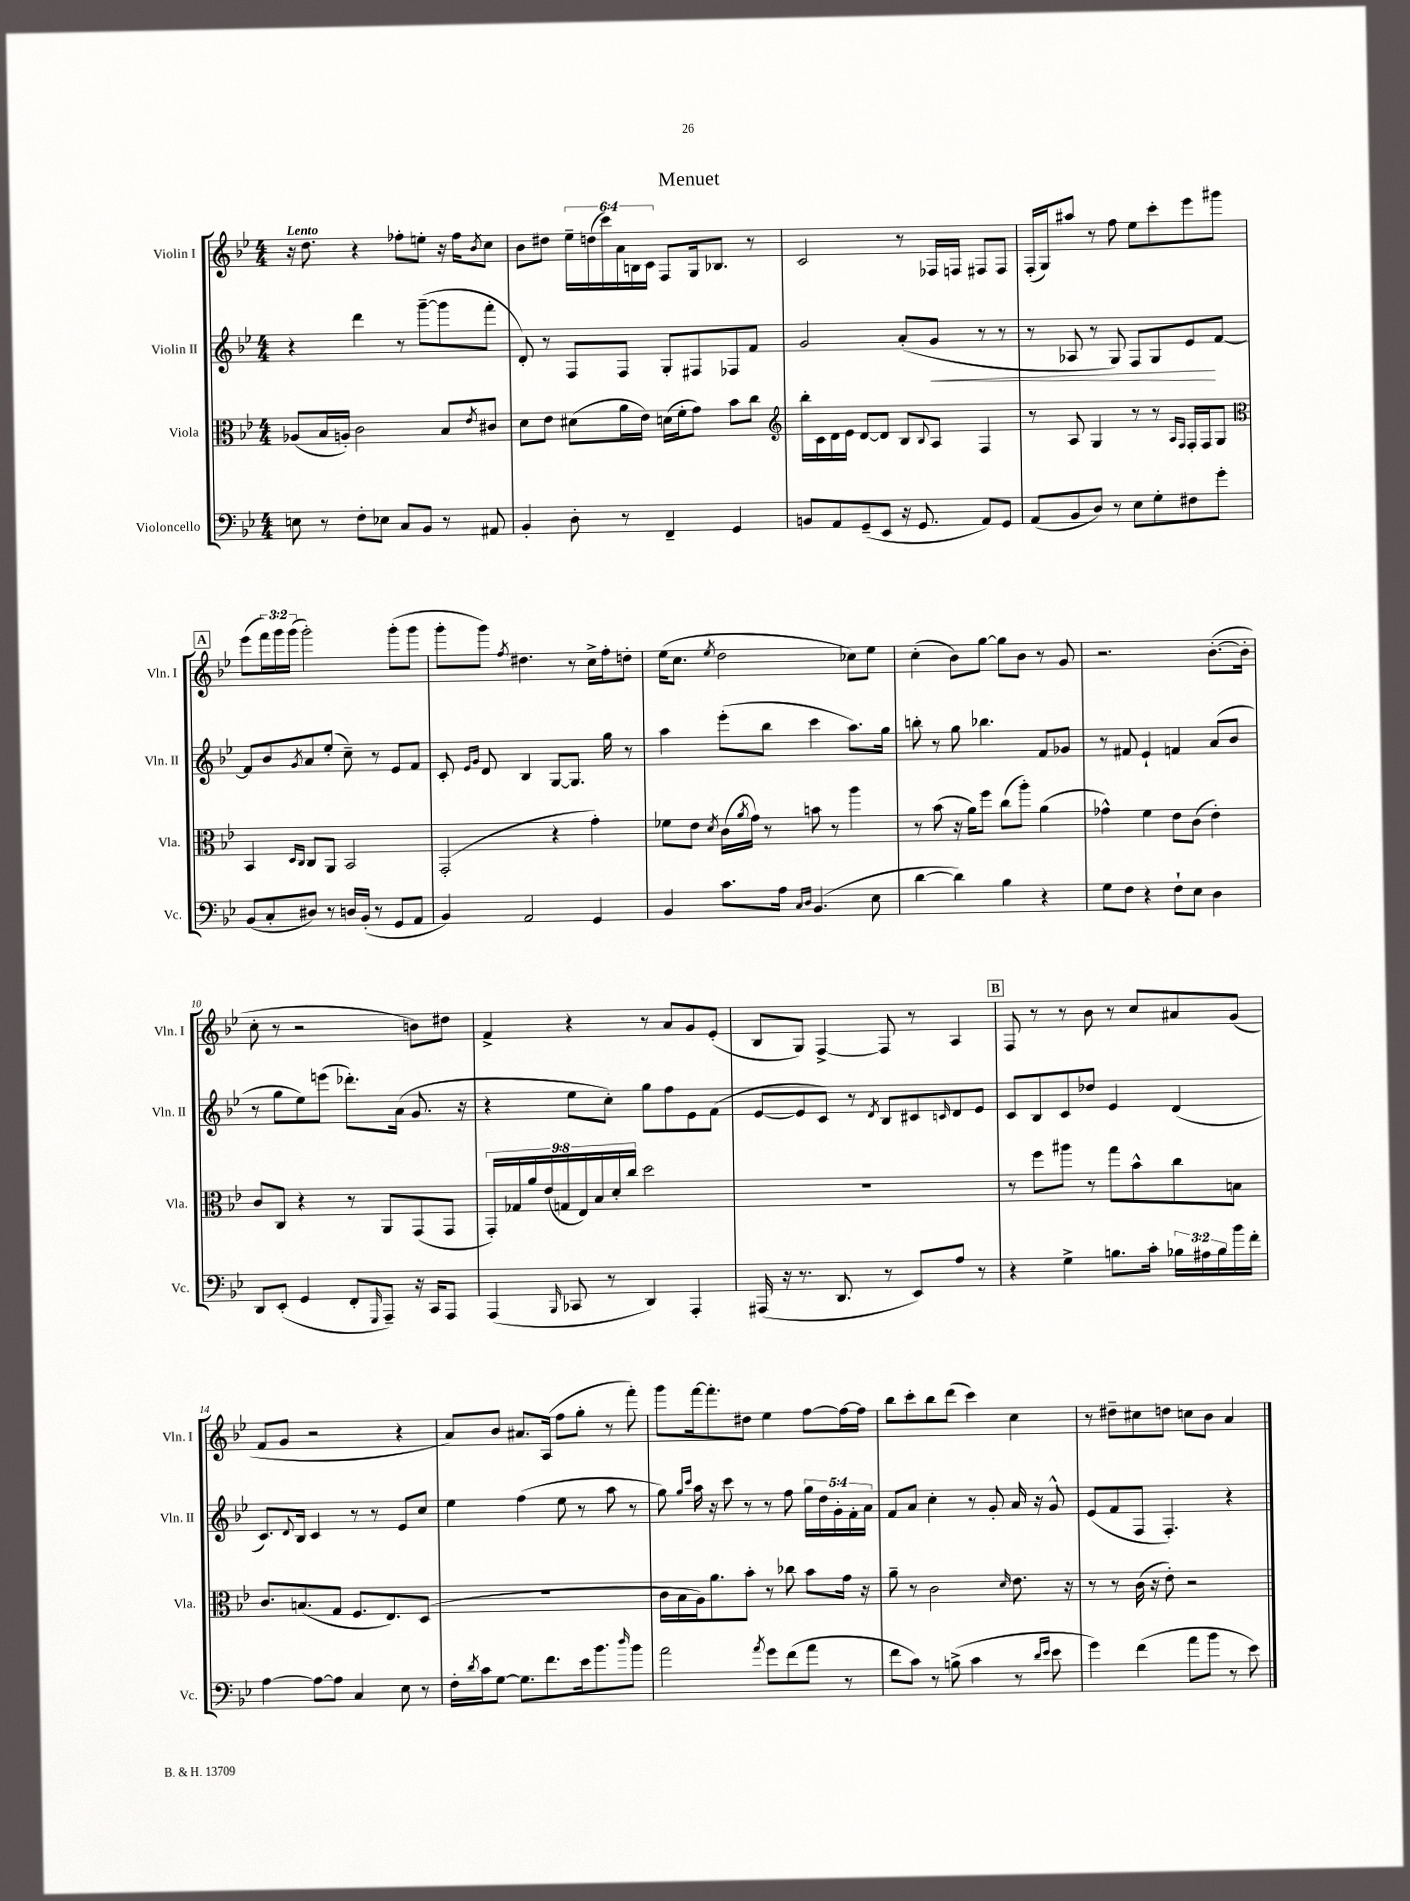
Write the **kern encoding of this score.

**kern	**kern	**kern	**kern
*staff4	*staff3	*staff2	*staff1
*clefF4	*clefC3	*clefG2	*clefG2
*k[b-e-]	*k[b-e-]	*k[b-e-]	*k[b-e-]
*M4/4	*M4/4	*M4/4	*M4/4
8E	(8A-	4r	16r
.	.	.	8.dd
8r	16B-	.	.
.	16A')	.	.
8F'	2c	4ddd	4r
8E-	.	.	.
8C	.	8r	8ff-'
8BB-	.	([8ggg~	8ee'
8r	8B-	8ggg]	16r
.	.	.	16ff-
.	8qe-	.	8qb-
8AA#	8c#	8fff'	8cc
=	=	=	=
4BB-'	8d	8d')	8b-
.	8e-	8r	8dd#
8D'	(8d#	8F	24ee-~
.	.	.	(24dd
.	.	.	24ccc)
8r	16a	8F	24a
.	.	.	24B
.	16e-)	.	.
.	.	.	24c
4FF~	(16d	8G'	8F
.	16f'	.	.
.	8g)	8F#	16G
.	.	.	8.B-
4GG	8b-	8F-	.
.	8cc	8f	8r
=	=	=	=
*	*clefG2	*	*
8BB	16bb-'	2g	2c
.	16c	.	.
8AA	16d	.	.
.	16e-	.	.
(8GG~	[8d	.	.
8EE-	8d]	.	.
16r	8B-	(8a'	8r
8.GG	.	.	.
.	8qqB-	.	.
.	8A	8g	16F-
.	.	.	16F
8AA)	4F	8r	8F#
8GG	.	8r	8F#
=	=	=	=
(8AA	8r	8r	(16F'
.	.	.	16G)
8BB-	8A	8A-	8aa#
8D)	4G	8r	8r
8r	.	8G)	8ff
8E-	8r	8F	8ee-
8G'	8r	8G	8ccc'
.	16qqA	.	.
.	16qqF	.	.
8F#	16F'	8e-	8eee-
.	16F	.	.
8g'	8G	[8f	8ggg#
=	=	=	=
*	*clefC3	*	*
(8BB-	4BB-	8f]	(8eee-
8C'	.	8b-	24fff)
.	.	.	24ggg
.	.	.	(24ggg
.	16qqD	.	.
.	16qqC	8qg	.
8D#)	8C	8a	2ggg')
8r	8AA	(8ee-'	.
16D	2BB-	8cc~)	.
(16BB-'	.	.	.
8r	.	8r	.
8GG	.	8e-	(8ggg'
8AA	.	8f	8ggg
=	=	=	=
4BB-)	(2GG'	8c'	8ggg'
.	.	16qqe-	.
.	.	16qqg	.
.	.	8d	8ggg)
.	.	.	8qff
2AA	.	4B-	4.dd#
.	4r	[8G	.
.	.	8.G]	8r
4GG	4g')	.	16cc^
.	.	16gg	16ff'
.	.	8r	8dd'
=	=	=	=
4BB-	8f-	4aa	(16ee-
.	.	.	8.cc
.	8e-	.	.
.	8qd	.	8qee-
8.c	(16c	(8eee-'	2dd
.	8qa	.	.
.	16g)	.	.
.	8r	8bb-	.
16A	.	.	.
16qqC	.	.	.
16qqD	.	.	.
(4.BB-	8b	4ccc	.
.	8r	.	.
.	4aa	8.aa)	8cc-)
8E-	.	.	8ee-
.	.	16gg	.
=	=	=	=
[4d	8r	8bb'	(4cc'
.	(8b-	8r	.
4d])	16r	8gg	8b-)
.	16a)	.	.
.	8ff	4.bb-	[8gg
4B-	(8cc	.	8gg]
.	8aa')	.	8b-
4r	(4a	8f	8r
.	.	8g-	8g
=	=	=	=
8G	4g-^^)	8r	2.r
8F	.	8f#	.
4r	4f	4e-`	.
8F`	8e-	4f	.
8E-	(8c	.	.
4D	4e-')	(8a	([8.b-'
.	.	8b-	.
.	.	.	16b-']
=	=	=	=
8DD	8c	8r	8cc'
(8EE-'	8C	8gg	8r
4GG	4r	8ee-)	2r
.	.	(8eee	.
8FF'	8r	8.ddd-')	.
16qqGGG	.	.	.
8AAA~)	8AA	.	.
.	.	(16a	.
16r	(8GG	8.g	8b)
16CC	.	.	.
8AAA	8GG	.	8dd#
.	.	16r	.
=	=	=	=
(4AAA	18GG')	4r	4f^
.	18G-	.	.
.	18a	.	.
.	(18e-	.	.
.	18G	.	.
16qqBBB-	.	.	.
8CC-	.	8ee-	4r
.	18E-)	.	.
.	18B-	.	.
8r	.	8cc')	.
.	18d'	.	.
.	18cc	.	.
4DD)	2dd	8gg	8r
.	.	8ff	8a
4AAA'	.	8e-	8g
.	.	(8f	(8e-'
=	=	=	=
(16AAA#	1r	[8e-	8B-
16r	.	.	.
8.r	.	8e-]	8G)
.	.	8c)	[4F^
8.DD	.	.	.
.	.	8r	.
.	.	8qd	.
8r	.	8B-	8F]
8EE-)	.	8c#	8r
.	.	16qqc	.
8A	.	8d	4A
8r	.	8e-	.
=	=	=	=
4r	8r	8c	8F
.	8ff	8B-	8r
4G^	8aa#	8c	8r
.	8r	8dd-	8b-
8.B	8gg	4e-	8r
.	8b-^^	.	8cc
16c'	.	.	.
24B-	8cc	(4d	8a#
24A#	.	.	.
24B-	.	.	.
16b-	8B	.	(8g
16f'	.	.	.
=	=	=	=
[4A	8.c	8.c)	8f
.	.	.	8g
.	.	8qqd	.
.	(8.B	16B-	.
8A_	.	4c	2r
8A]	8G	.	.
4C	8.F	8r	.
.	.	8r	.
.	8.E-)	.	.
8E-	.	8e-	4r
8r	(8D	8cc	.
=	=	=	=
16F'	1r	4ee-	8a)
8qd	.	.	.
16c	.	.	.
[8G	.	.	8b-
8.G]	.	(4ff	8.a#
8.f	.	.	(16A
.	.	8ee-	8ff
16e-	.	8r	8gg'
8.b-	.	.	.
.	.	8aa	8r
16qqdd	.	.	.
8b-	.	8r	8fff')
=	=	=	=
2a	16c	8gg)	8ggg
.	16B-	.	.
.	.	16qqgg	.
.	.	16qqccc	.
.	16A)	16aa	[16fff
.	8.a	16r	8.fff']
.	.	8ccc	.
.	8b-'	8r	8dd#
8qa	.	.	.
8g	8r	8r	4ee-
(8f	8cc-	8ff	.
8a	8b-	20gg	[8ff
.	.	20dd	.
.	.	20g'	.
8r	16g	.	16ff_
.	.	20f'	.
.	16r	.	16ff]
.	.	20a	.
=	=	=	=
8f	8a~	8f	8bb-
8c)	8r	8a	8ccc'
8r	2c	4cc'	8bb-
(8B^	.	.	(8ddd
4c	.	8r	4ccc)
.	.	8g'	.
.	16qqd	.	.
8r	8.e-	16a	4cc
.	.	16r	.
16qqd	.	.	.
16qqe-	.	.	.
8e-	.	8g^^	.
.	16r	.	.
=	=	=	=
4g)	8r	(8e-	8r
.	8r	8f	8dd#~
(4f	(16c	8F	8cc#
.	16r	.	.
.	8e-')	4.F')	8dd
8a	2r	.	8cc
8b-	.	.	8b-
8r	.	4r	4a
8e-)	.	.	.
==	==	==	==
*-	*-	*-	*-
